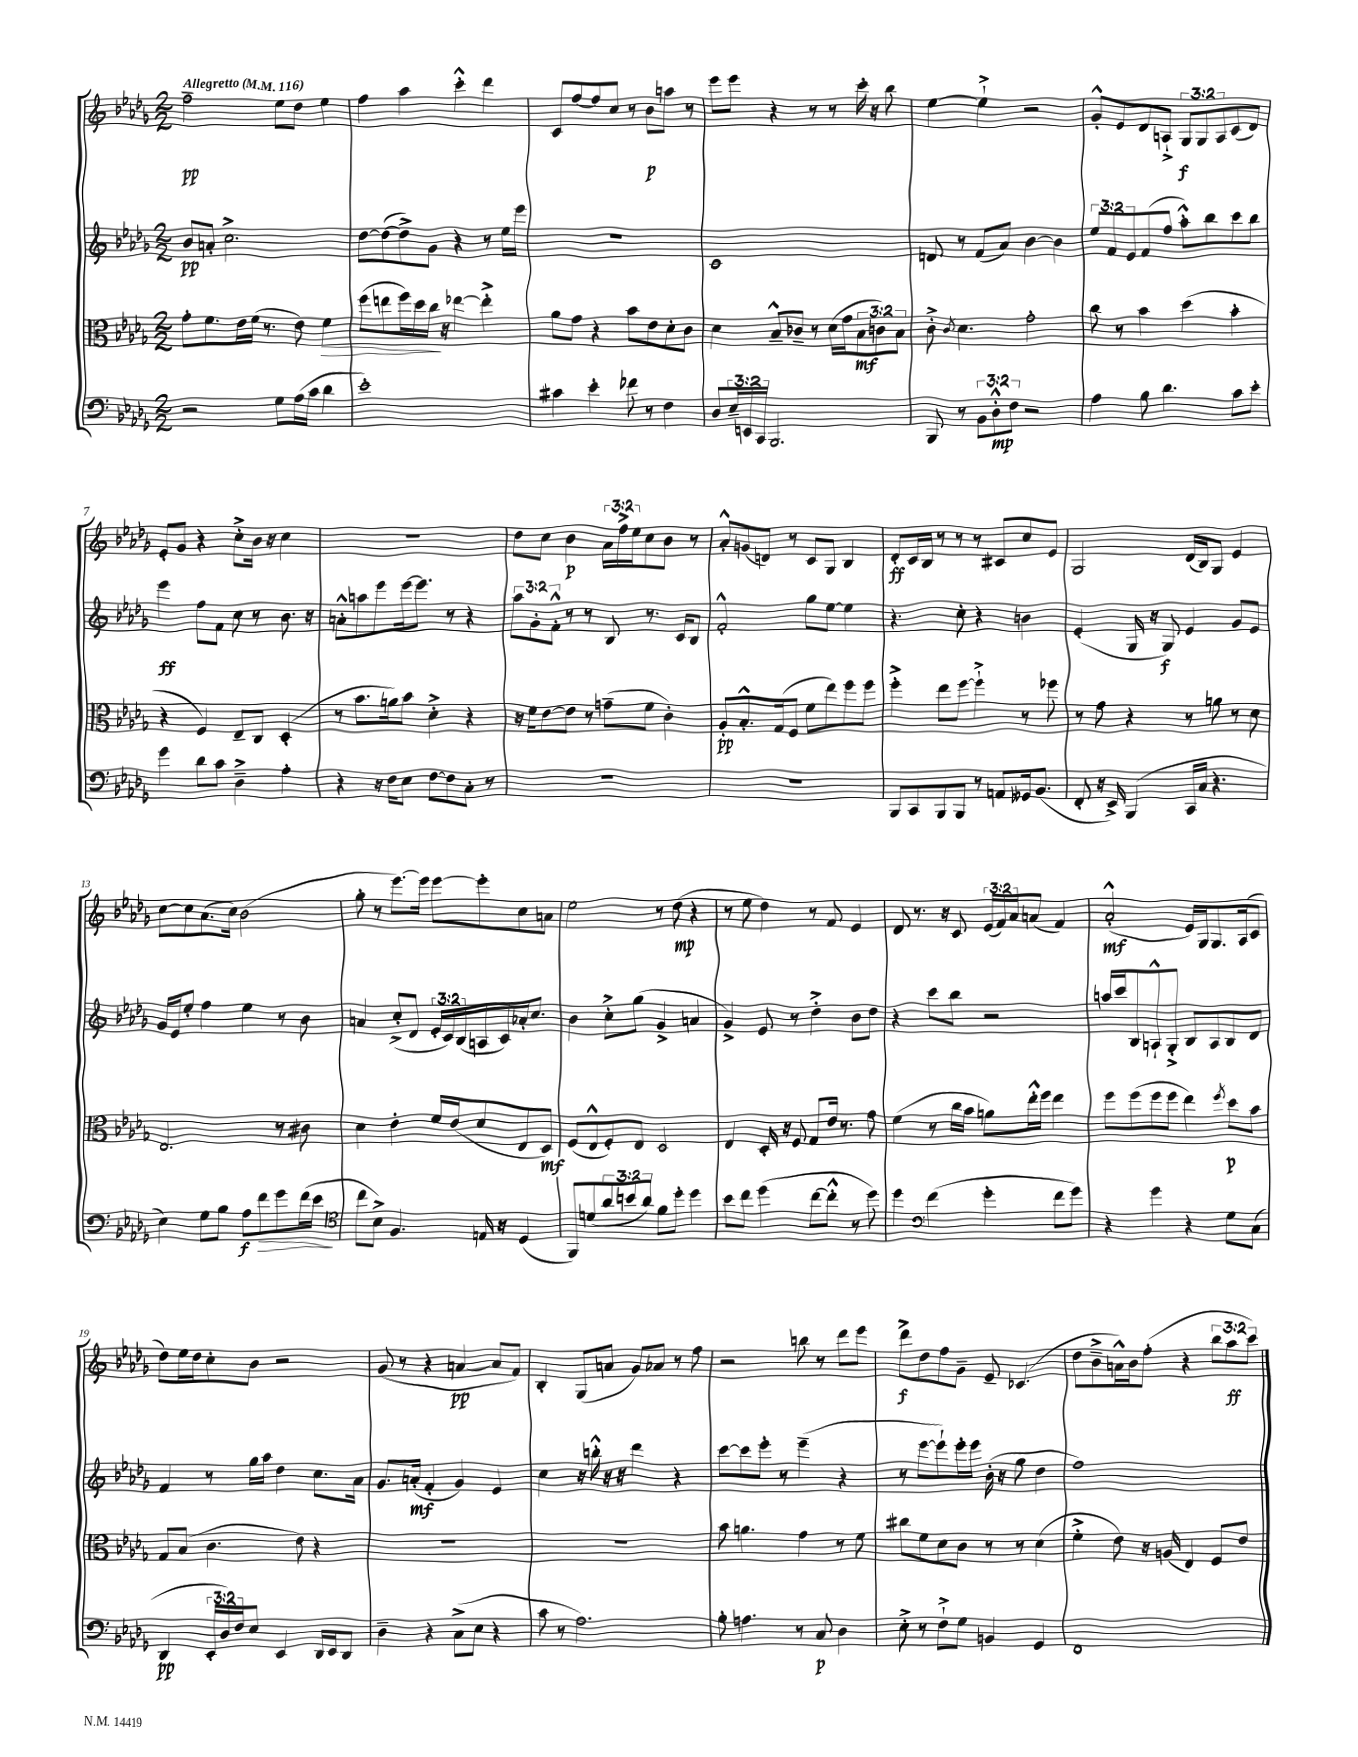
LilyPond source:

<<
\new StaffGroup <<
\new Staff = "s0" {
    \clef treble \key des \major \numericTimeSignature \time 2/2 \override Staff.TupletNumber.text = #tuplet-number::calc-fraction-text \tempo "Allegretto" 4 = 116
    f''2--\pp ees''8 des''8 ees''4 |
    f''4 aes''4 c'''4-.-^ des'''4 |
    c'8 f''8~ f''8 c''8 r8 bes'8\p a''8 r8 |
    ees'''8 ees'''8 r4 r8 r8 c'''16-. r16 bes''8 |
    ees''4~ ees''4-!-> r2 |
    ges'8-.-^ ees'8 des'8 a8-!-> \tuplet 3/2 { ges8\f ges8 a8 } c'8( des'8) |
    ees'8-. ges'8 r4 c''8-.-> bes'16 r16 c''4 |
    r1 |
    des''8 c''8 bes'4\p \tuplet 3/2 { aes'16 f''16-> ees''16 } c''8 bes'8 r8 |
    aes'8-.-^ g'8( d'8) r8 c'8 ges8 bes4 |
    des'8-.\ff c'16 bes16 r8 r8 r8 cis'8 c''8 ees'8 |
    ges2 des'16( bes16) ges8 ees'4 |
    c''8~ c''8 aes'8.( c''16) bes'2( |
    ges''8-. r8 ees'''8.~) ees'''16 ees'''8~ ees'''8-. c''8 a'8 |
    ees''2 r8 des''8\mp( r4 |
    r8 ees''8 des''4) r8 f'8 ees'4 |
    des'8 r8. r16 c'8 \tuplet 3/2 { ees'16( f'16) aes'16 } a'8( f'4) |
    aes'2-.-^\mf( ees'16) ges16 ges8. aes16( c'8 |
    des''8) ees''16 des''16 c''8-. bes'8 r2 |
    ges'8( r8 r4 a'4~\pp a'8 f'8) |
    bes4-. ges8( a'8 ges'8) aes'8 r8 f''8 |
    r2 b''8 r8 des'''8 ees'''8 |
    des'''8->\f des''8 f''8 ges'8-- ees'8-- ces'4.( |
    des''8 bes'8---> a'16-^) bes'16 f''8-.( r4 \tuplet 3/2 { bes''8 aes''8\ff c'''8) } \bar "|." |
}
\new Staff = "s1" {
    \clef treble \key des \major \numericTimeSignature \time 2/2 \override Staff.TupletNumber.text = #tuplet-number::calc-fraction-text
    bes'8\pp a'8-. c''2.-> |
    des''8~ des''8~( des''8->) ges'8 r4 r8 ees''16 ees'''16 |
    R1 |
    c'1 |
    d'8 r8 f'8( aes'8) bes'4~ bes'4 |
    \tuplet 3/2 { ees''8 f'8 ees'8 } f'8( f''8 aes''8-.-^) bes''8 c'''8 bes''8 |
    ees'''4\ff f''8 f'8 c''8 r8 bes'8. r16 |
    a'8-.-^ a''8 ees'''8 ees'''16~ ees'''8. r8 r4 |
    \tuplet 3/2 { aes''8 ges'8-. f'8-.-^ } r8 r8 bes8 r8. c'16 bes8 |
    f'2-.-^ ges''8 ees''8~ ees''4 |
    r4. c''8-. r4 b'4 |
    ees'4-.( ges16 r16 ges8\f) ees'4 ges'8 ees'8 |
    ges'16 ees'16 ees''8-. f''4 ees''4 r8 bes'8 |
    a'4 c''8-.->( des'8 \tuplet 3/2 { ees'16-. c'16) bes16( } a16 c'16) aes'16-. c''8. |
    bes'4 c''8-.-> ges''8( ges'4-> a'4 |
    ges'4->) ees'8 r8 des''4-.-> bes'8 des''8 |
    r4 c'''8 bes''8 r2 |
    a''16 c'''16 bes8 a8-!-^ ges8-.-> bes8 a8 bes8 des'8 |
    f'4 r8 ges''16 aes''16 des''4 c''8. aes'16 |
    ges'8. a'16-.\mf( f'4-. ges'4) ees'4 |
    c''4 r16 b''16-.-^ r16 r16 des'''4 r4 |
    c'''8~ c'''8 ees'''8-. r8 ees'''4--( r4 |
    r8 ees'''8~ ees'''8-!) ees'''16-. ees'''16 bes'16-.( r16 ges''8 des''4 |
    f''1) \bar "|." |
}
\new Staff = "s2" {
    \clef alto \key des \major \numericTimeSignature \time 2/2 \override Staff.TupletNumber.text = #tuplet-number::calc-fraction-text
    ges'8-. f'8. ees'16 f'16( r8. ees'8) f'4\> |
    f''8( e''8 f''16) des''16 c''16\! r16 ees''4~ ees''4-.-> |
    aes'8 ges'8 r4 bes'8 ees'8 des'8-. c'8 |
    des'4 bes8---^ ces'8-- r8 des'16( ges'16 \tuplet 3/2 { bes8\mf c'8) bes8 } |
    c'8-.-> \acciaccatura { c'8 } des'4. ges'2-. |
    c''8 r8 bes'4 des''4( bes'4-. |
    r4 f4) ees8-- c8 des4-.( |
    r8 bes'8. a'16) bes'8 des'4-.-> r4 |
    r16 f'16 ees'8~ ees'8 r8 g'8--( f'8 c'4-.) |
    aes8-.\pp bes8.-.-^ ges16( f8 f'8 ees''8) f''8 f''8 |
    f''4-.-> ees''8 f''8~ f''4-!-> r8 fes''8 |
    r8 ges'8 r4 r8 a'8 r8 des'8 |
    ees2. r8 cis'8 |
    des'4 ees'4-. f'16 ees'16( des'8 ees8 des8\mf) |
    f8( ees8-^ f8-.) ees8 des2 |
    ees4 des16-. r16 f8 ges8 ees'16 r8. ges'8 |
    f'4( r8 c''16 bes'16 a'8) ees''16-.-^ f''16 ees''4 |
    f''8 f''8( f''8 f''8 ees''4) \acciaccatura { f''8 } des''8\p bes'8 |
    ges8 bes8( c'4. ees'8) r4 |
    R1 |
    R1 |
    bes'8 a'4. ges'4 r8 f'8 |
    cis''8 f'8 des'8 c'8 r8 r8 des'4( |
    f'4-.-> ees'8) r16 a16( ees4) f8 ees'8 \bar "|." |
}
\new Staff = "s3" {
    \clef bass \key des \major \numericTimeSignature \time 2/2 \override Staff.TupletNumber.text = #tuplet-number::calc-fraction-text
    r2 ges8 aes16( c'16 des'4 |
    ees'1-.) |
    cis'4 ees'4-. fes'8 r8 f4 |
    des8 \tuplet 3/2 { ees16-- e,16 c,16 } bes,,2. |
    bes,,8 r8 \tuplet 3/2 { bes,8 des8-.-^\mp f8 } r2 |
    aes4 bes8 des'4. c'8 ees'8-. |
    ges'4 des'8 c'8 des4---> aes4-. |
    r4 r16 f16 ees8 f8~ f8 c8-. r8 |
    R1 |
    R1 |
    bes,,8 c,8 bes,,8 bes,,8 r8 a,8 geses,16 bes,8.( |
    f,8-. r16 ees,16->) bes,,4( c,16 c16 r4. |
    ees4) ges8 bes8 aes8\f f'8\> ges'8 f'16( ees'16\! |
    \clef tenor c''8 bes8->) f4. e16 r16 des4( |
    f,8) d'8( \tuplet 3/2 { aes'8 b'8 aes'8) } f'8 des''8-. des''4 |
    bes'8 c''8 des''4( c''8~ c''8-.-^ r8 des''8) |
    des''4 \clef bass f'4( ges'4-. f'8 ges'8) |
    r4 ges'4 r4 ges8 c8( |
    des,4\pp \tuplet 3/2 { ees,16-. des16) f16 } ees8 ees,4 des,16 ees,16 des,8 |
    des4-- r4 c8->( ees8 r4 |
    c'8 r8 aes2.) |
    bes8-. a4. r8 c8\p des4 |
    ees8-.-> r8 f8-!-> ges8 b,4 ges,4 |
    f,1 \bar "|." |
}
>>
>>
